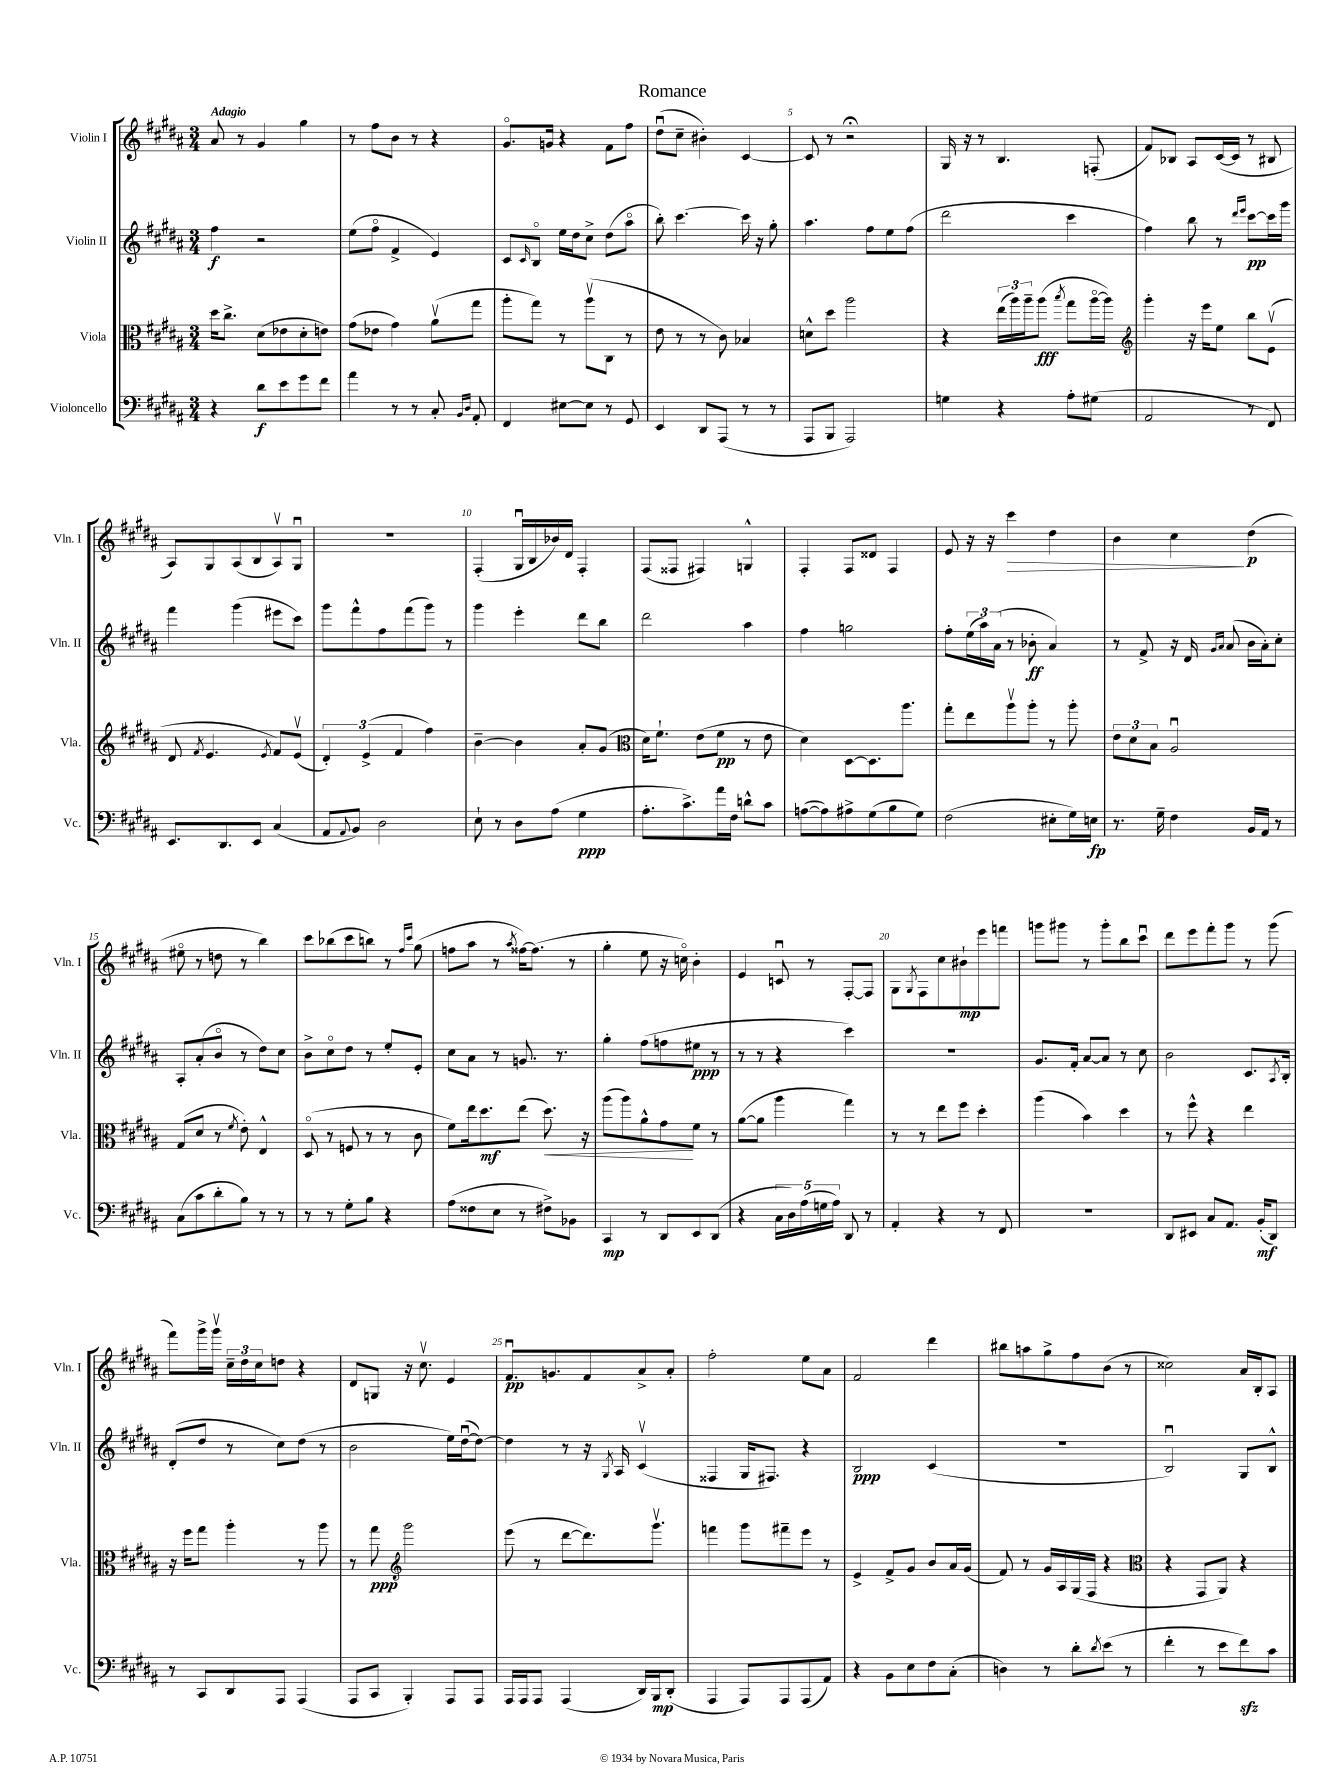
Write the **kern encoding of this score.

**kern	**kern	**kern	**kern
*staff4	*staff3	*staff2	*staff1
*clefF4	*clefC3	*clefG2	*clefG2
*k[f#c#g#d#a#]	*k[f#c#g#d#a#]	*k[f#c#g#d#a#]	*k[f#c#g#d#a#]
*M3/4	*M3/4	*M3/4	*M3/4
4r	16dd#	4ff#	8a#
.	8.cc#^	.	.
.	.	.	8r
8d#	(8d#	2r	4g#
8e	8e-	.	.
8g#	8d#'	.	4gg#
8f#	8e)	.	.
=	=	=	=
4a#	(8g#	(8ee	8r
.	8e-	8ff#o	8ff#
8r	4g#)	4f#^	8b
8r	.	.	8r
8C#'	(8a#v	4e)	4r
16qqBB	.	.	.
16qqD#	.	.	.
8AA#'	8gg#	.	.
=	=	=	=
4FF#	8aa#'	8c#	8.g#o
.	.	16qqc#	.
.	8gg#)	8Bo	.
.	.	.	16g
[8E#	8r	16ee	4r
.	.	16dd#	.
8E#]	(8aa#v	8cc#^	.
8r	8C#	(8dd#	8f#
8GG#	8r	8aa#o	8ff#
=	=	=	=
4EE	8e	8bb')	(8dd#u
.	8r	[4.ccc#	8cc#~
8DD#	8r	.	4b#')
(8AAA#	8c#)	.	.
8r	4B-	16ccc#]	[4c#
.	.	16r	.
8r	.	8gg#'	.
=	=	=	=
8AAA#	8d^^	4.aa#	8c#]
8BBB	8dd#	.	8r
2AAA#)	2aa#	.	2r;
.	.	8ff#	.
.	.	8ee	.
.	.	(8ff#	.
=	=	=	=
4G	4r	2ddd#	16G#
.	.	.	16r
.	.	.	8r
4r	(24ee	.	4.B
.	24aa#)	.	.
.	24aa#~	.	.
.	(8aa#	.	.
.	8qbb	.	.
8A#'	8gg#	4ccc#	.
(8G#	[16aa#o	.	(8F'
.	16aa#])	.	.
=	=	=	=
*	*clefG2	*	*
2AA#	4ggg#'	4ff#)	8f#)
.	.	.	8B-
.	16r	8bb	8A#
.	16eee	.	.
.	8ee	8r	([16c#
.	.	.	16c#]
.	.	16qqddd#	.
.	.	16qqeee	.
8r	8bb	[8ccc#	8r
8FF#)	(8ev	16ccc#]	8B#
.	.	16ggg#	.
=	=	=	=
8.EE	8d#	4fff#	8A#)
.	8qf#	.	.
.	4.e	.	8G#
8.DD#	.	.	.
.	.	(4ggg#	(8A#
8EE	.	.	8B
.	8qe	.	.
(4C#	8f#)	8eee#	8A#v)
.	(8ev	8ccc#)	8G#u
=	=	=	=
8AA#	6d#')	8ggg#	2.r
8qqAA#	.	.	.
8BB)	.	8fff#^^	.
.	(6e^	.	.
2D#	.	8ff#	.
.	6f#	.	.
.	.	(8fff#	.
.	4ff#)	8ggg#)	.
.	.	8r	.
=	=	=	=
8E`	[4b~	4ggg#	(4F#'
8r	.	.	.
8D#	4b]	4eee'	16G#u
.	.	.	16B
(8A#	.	.	16b-)
.	.	.	16d#
4G#	8a#'	8ddd#	4F#'
.	(8g#	8bb	.
=	=	=	=
*	*clefC3	*	*
8.A#'	16d#)	2ddd#	(8F#
.	8.f#`	.	.
.	.	.	8F##
8.c#^)	.	.	.
.	(8e	.	4F#)
16a#	8f#	.	.
16F#	.	.	.
8d^^	8r	4aa#	4G^^
8c#	8e	.	.
=	=	=	=
([8A	4d#)	4ff#	4F#'
8A])	.	.	.
8A#^	[8D#	2gg	8F#
(8G#	8.D#]	.	8d##
8B	.	.	4F#
.	8.aa#	.	.
8G#)	.	.	.
=	=	=	=
(2F#	8gg#'	8ff#'	8e
.	8ee	(24ee	16r
.	.	24aa#)	.
.	.	.	16r
.	.	(24a#	.
.	8aa#v	8r	4ccc#
.	8aa#'	8b-'	.
8E#'	8r	4a#)	4dd#
16G#)	8aa#'	.	.
16E	.	.	.
=	=	=	=
8.r	12e	8r	4b
.	12d#	.	.
.	.	8f#^	.
.	12B	.	.
16G#~	.	.	.
4F#	2A#u	16r	4cc#
.	.	16d#	.
.	.	16qqg#	.
.	.	16qqa#	.
.	.	(8a#	.
16BB	.	16b	(4dd#
16AA#	.	16a#')	.
8r	.	8cc#'	.
=	=	=	=
(8C#	(8G#	8A#'	8ee#o
8c#	8d#	(8a#'	8r
8d#'	8r	8bo	8dd
.	8qf#	.	.
8B)	8e')	8r	8r
8r	4E^^	8dd#)	4bb)
8r	.	8cc#	.
=	=	=	=
8r	(8D#o	8b^	8ccc#
8r	8r	8cc#o	(8bb-
8G#'	8F	8dd#	8ccc#
8B	8r	8r	8bb)
4r	8r	8ee'	8r
.	.	.	16qqff#
.	.	.	16qqccc#
.	8c#	8e'	(8gg#
=	=	=	=
(8A#	8f#)	8cc#	8ff
8F##	16ee	8a#	8aa#
.	8.dd#	.	.
8E	.	8r	8r
.	.	.	8qaa#
8r	(8ee	8.g	[16ff##)
.	.	.	(8.ff##]
8F#^)	8.dd#)	.	.
.	.	8.r	.
8BB-	.	.	8r
.	16r	.	.
=	=	=	=
4CC#	(8aa#	4gg#'	4gg#'
.	8aa#)	.	.
8r	8a#^^	(8ff#	8ee
8DD#	8g#	8ff	16r
.	.	.	16cco)
8EE	8f#	8ee#	4b'
(8DD#	8r	8r	.
=	=	=	=
4r	([8a#	8r	4e
.	8a#]	8r	.
20C#	4aa#	4r	8cu
20D#)	.	.	.
(20A#	.	.	.
.	.	.	8r
20G	.	.	.
20A#)	.	.	.
8DD#	4gg#)	4ccc#)	[8F#'
8r	.	.	8F#]
=	=	=	=
4AA#'	8r	2.r	8G#
.	.	.	8qG#
.	8r	.	8F#
4r	8ee	.	8cc#
.	8ff#	.	8b#`
8r	4dd#'	.	8eee
8FF#	.	.	8fff
=	=	=	=
2.r	(4aa#	8.g#	8ggg
.	.	.	8ggg#
.	.	16f#'	.
.	4b)	[8a#	8r
.	.	8a#]	8ggg#'
.	4dd#	8r	8bb
.	.	8cc#	8ccc#u
=	=	=	=
8DD#	8r	2b	8ddd#
8EE#	8ff#^^	.	8eee
8C#	4r	.	8fff#'
8.AA#	.	.	8ggg#
.	4ee	8.c#	8r
(16BB'	.	.	.
8DD#)	.	.	(8ggg#
.	.	8qA#	.
.	.	16B'	.
=	=	=	=
8r	16r	(8d#'	8fff#)
.	16ff#	.	.
8CC#	8gg#	8dd#	16ggg#^
.	.	.	16ggg#v
8DD#	4aa#'	8r	24cc#~
.	.	.	24dd#
.	.	.	24cc#
8AAA#	.	8cc#)	8dd
(4AAA#	8r	(8dd#	4r
.	8aa#	8r	.
=	=	=	=
8AAA#	8r	2b	8d#
8CC#	8gg#	.	8G
*	*clefG2	*	*
4BBB')	2ggg#	.	16r
.	.	.	8.cc#v
8AAA#	.	16ee)	4e
.	.	([16dd#u	.
8AAA#	.	8dd#_)	.
=	=	=	=
16AAA#	(8eee	4dd#]	8.f#u
16AAA#	.	.	.
8AAA#	8r	.	.
.	.	.	8.g
(4AAA#	[8ddd#	8r	.
.	8.ddd#])	16r	8f#
.	.	8qG#	.
.	.	16A#	.
16DD#)	.	(4c#v	8a#^
16BBB	8.ggg#v	.	.
(8DD#'	.	.	8a#'
=	=	=	=
4AAA#	4fff	4F##	2ff#'
8AAA#)	8ggg#	16G#	.
.	.	8.F#)	.
8AAA#	8fff#~	.	.
(8AAA#	8eee	4r	8ee
8AA#)	8r	.	8a#
=	=	=	=
4r	4e^	2B	2f#
8BB	8f#^	.	.
8E	8g#	.	.
8F#	8b	(4c#	4ddd#
(8C#'	16a#	.	.
.	(16g#	.	.
=	=	=	=
4D)	8f#)	2.r	8bb#
.	8r	.	8aa
8r	16g#	.	8gg#^
.	16A#	.	.
8d#'	(16G#	.	8ff#
.	16F#	.	.
8qd#	.	.	.
(8e	4r	.	(8b
8r	.	.	8r
=	=	=	=
*	*clefC3	*	*
4f#'	4r	2Bu)	2cc##)
8r	8GG#	.	.
8e	8AA#)	.	.
8f#)	4r	8G#	16a#
.	.	.	16B'
8c#	.	8B^^	8A#
==	==	==	==
*-	*-	*-	*-
